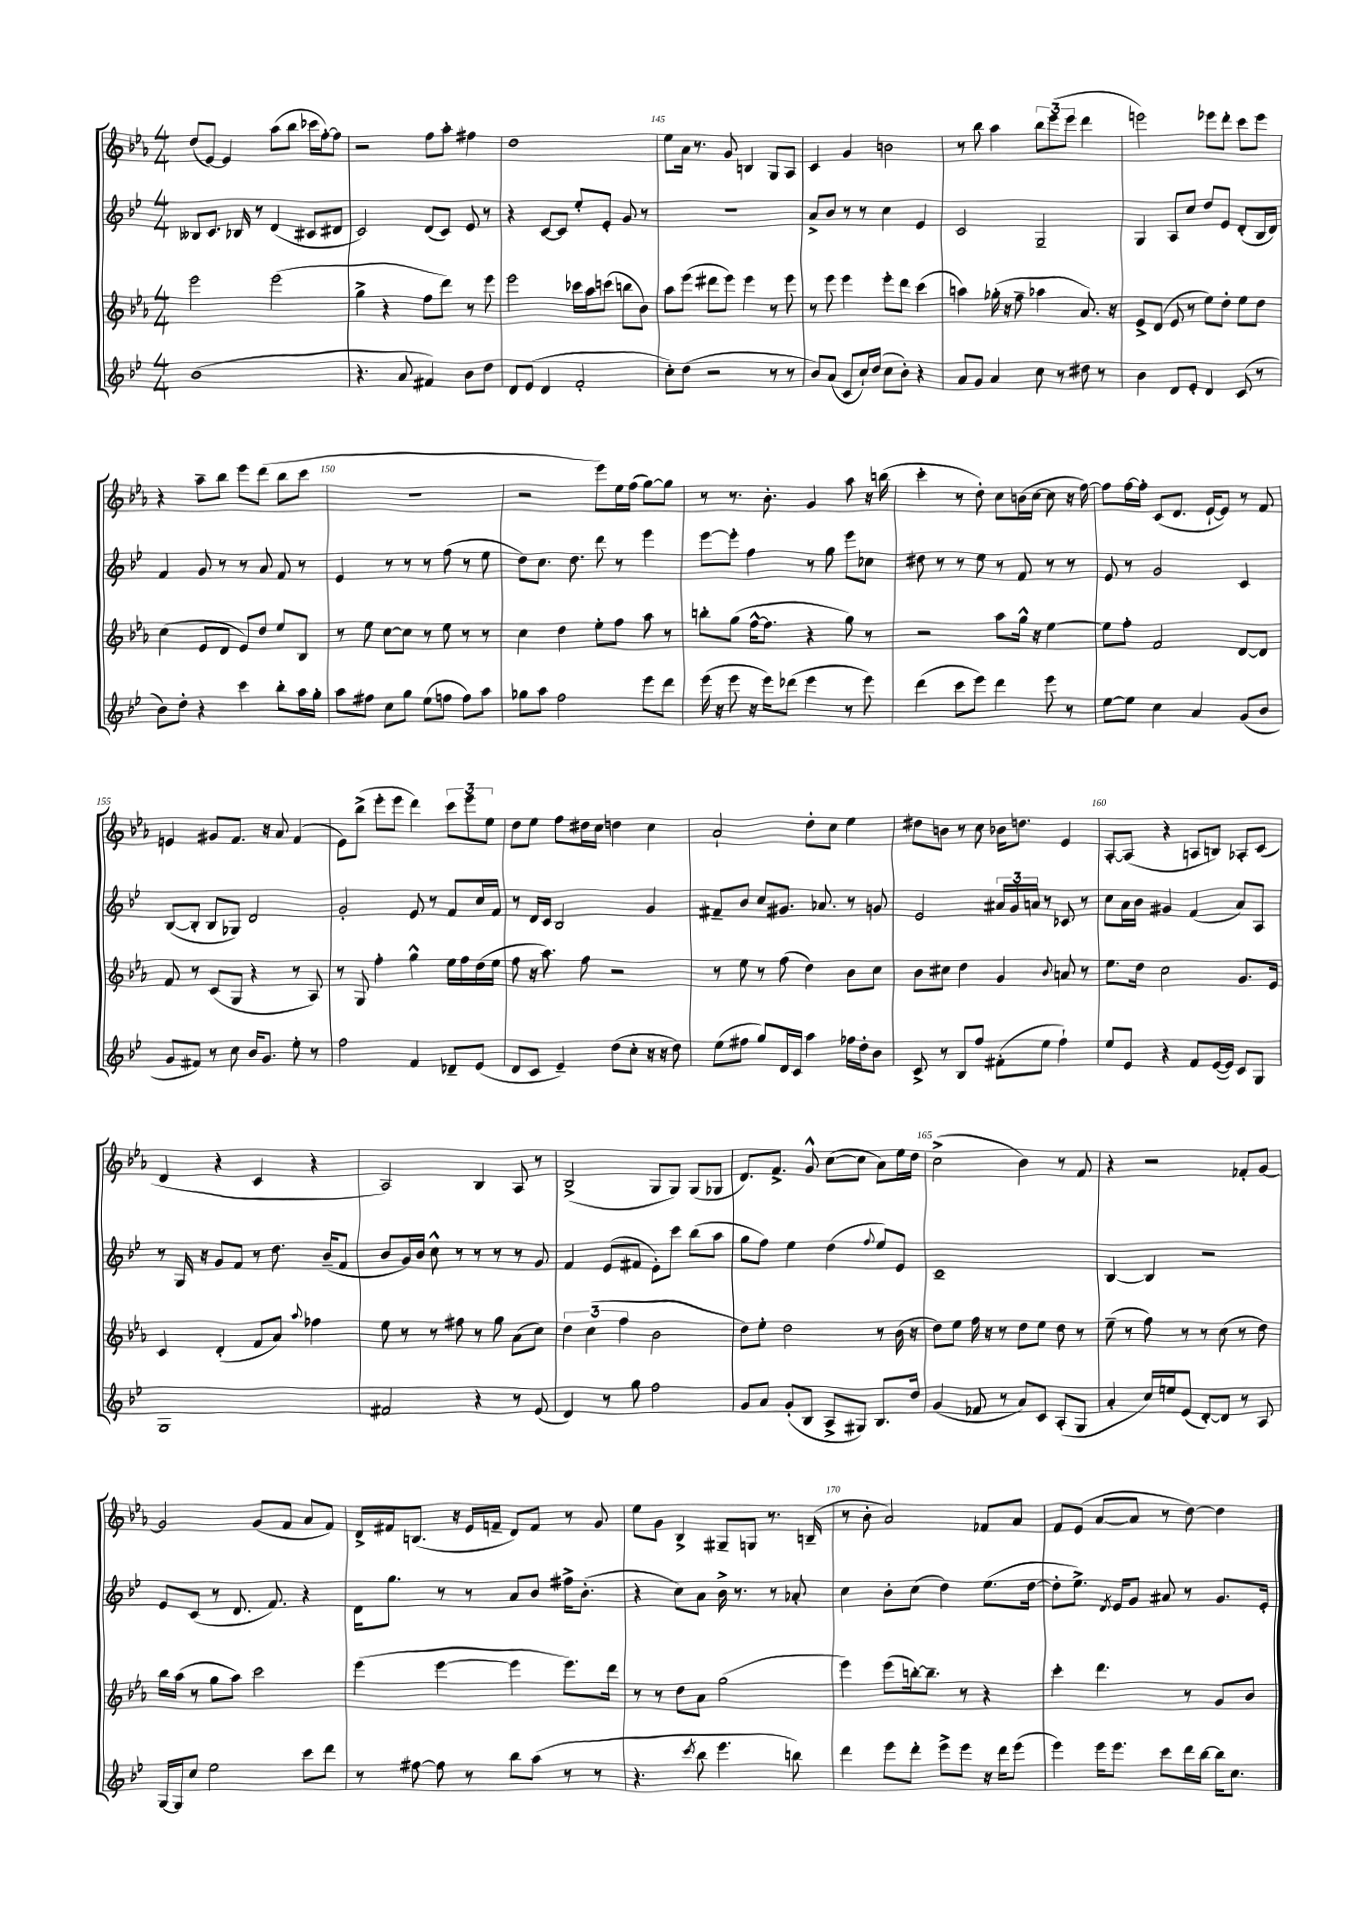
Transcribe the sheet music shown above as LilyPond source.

<<
\new StaffGroup <<
\new Staff = "s0" {
    \clef treble \key ees \major \numericTimeSignature \time 4/4
    \autoBeamOff d''8[( ees'8]~) ees'4 aes''8[( bes''8] ces'''16[ f''16~-.) f''8] |
    r2 f''8[ aes''8]-. fis''4 |
    d''1 |
    ees''8[ aes'16] r8. g'8 b4 g8[ aes8] |
    c'4 g'4 b'2 |
    r8 bes''8 aes''4 \tuplet 3/2 { bes''8[ ees'''8( ees'''8] } d'''4 |
    e'''2) ees'''8[ d'''8]-. c'''8[ ees'''8] |
    r4 aes''8[-- bes''8] ees'''8[ d'''8]( bes''8[ c'''8] |
    R1 |
    r2 ees'''8[) ees''16 f''16]( g''8[~) g''8] |
    r8 r8. bes'8.-. g'4 aes''8 r16 b''16( |
    c'''4-. r8 d''8-.) c''8[ b'16( c''16]~ c''8 r16 f''16~) |
    f''8[ f''16~ f''16]-. c'8[( d'8.] ees'16[~-! ees'8]) r8 f'8 |
    e'4 gis'8[ f'8.] r16 aes'8 f'4( |
    ees'8[) bes''8]->( ees'''8[-. ees'''8] d'''4) \tuplet 3/2 { c'''8[ ees'''8 ees''8] } |
    d''8[ ees''8] f''8[ dis''16 c''16] d''4 c''4 |
    aes'2-! d''8[-. c''8] ees''4 |
    dis''8[ b'8] r8 c''8 bes'16[ d''8.] ees'4 |
    aes8[~-. aes8]( r4 a8[ b8]) aes8[-. c'8]( |
    d'4 r4 c'4 r4 |
    aes2) bes4 aes8 r8 |
    bes2->( g8[ g8]) g8[( ges8] |
    d'8.[) f'8.]-> g'8-^ c''8[~( c''8] aes'8[) ees''16 d''16] |
    c''2->( bes'4) r8 f'8 |
    r4 r2 fes'8[-. g'8]~ |
    g'2 g'8[( f'8] aes'8[ f'8]) |
    d'16[-> fis'16 b8.]( r16 ees'16[ f'16]-- d'8[) f'8] r8 g'8 |
    ees''8[ g'8] bes4-> gis8[-- g8] r8. b16--( |
    r8 bes'8-. aes'2) fes'8[ aes'8] |
    f'8[ ees'8]( aes'8[~ aes'8] r8 d''8~) d''4 \bar "|." |
}
\new Staff = "s1" {
    \clef treble \key bes \major \numericTimeSignature \time 4/4
    \autoBeamOff beses8[ c'8.] bes16 r8 d'4( cis'8[ dis'8] |
    c'2) d'8[( c'8]) ees'8 r8 |
    r4 c'8[~ c'8] ees''8[-. ees'8]-. g'8 r8 |
    R1 |
    a'8[-> bes'8] r8 r8 c''4 ees'4 |
    c'2 g2-- |
    g4 a8[ c''8] d''8[ ees'8] d'8[-.( bes16 d'16]) |
    f'4 g'8 r8 r8 a'8 f'8 r8 |
    ees'4 r8 r8 r8 f''8( r8 ees''8 |
    d''8[) c''8.] d''8. d'''8 r8 ees'''4 |
    ees'''8[~ ees'''8]-. f''4 r8 g''8 ees'''8[ ces''8] |
    dis''8 r8 r8 ees''8 r8 f'8 r8 r8 |
    ees'8 r8 g'2 c'4 |
    bes8[~( bes8]-. bes8[ ges8]) d'2 |
    g'2-. ees'8 r8 f'8[ c''16 f'16] |
    r8 d'16[ c'16] bes2 g'4 |
    fis'8[-- bes'8] c''8[ gis'8.] aes'8. r8 g'8 |
    ees'2 \tuplet 3/2 { ais'16[ g'16 a'16] } r8 ces'8 r8 |
    c''8[ a'16 bes'16] gis'4 f'4( a'8[) a8] |
    r8 g16 r16 g'8[ f'8] r8 d''8. bes'16[--( f'8] |
    bes'8[ g'16) bes'16] c''8-^ r8 r8 r8 r8 g'8 |
    f'4 ees'8[( fis'8] ees'8[-.) c'''8] bes''8[( a''8] |
    g''8[ f''8]) ees''4 d''4( \appoggiatura { f''8 } ees''8[) ees'8] |
    c'1-- |
    bes4~ bes4 r2 |
    ees'8[ c'8]( r8 d'8. f'8.) r4 |
    d'16[ g''8.] r8 r8 a'8[ bes'8] fis''16[-> bes'8.]-.( |
    r4 c''8[) a'8] bes'16-> r8. r8 aes'8-. |
    c''4 bes'8[-. c''8]( d''4) ees''8.[( d''16]~ |
    d''8[-. ees''8.]->) \acciaccatura { d'8 } ees'16[ g'8] ais'8 r8 g'8.[ ees'16]-. \bar "|." |
}
\new Staff = "s2" {
    \clef treble \key ees \major \numericTimeSignature \time 4/4
    \autoBeamOff ees'''2 ees'''2( |
    g''4-> r4 f''8[ d'''8]) r8 ees'''8 |
    ees'''2 ces'''16[ aes''16 c'''8]( b''8[ bes'8]) |
    aes''8[ ees'''8]( dis'''8[ ees'''8]) ees'''4 r8 ees'''8 |
    r8 ees'''8 ees'''4 ees'''8[-. d'''8] c'''4( |
    a''4) ges''16-.( r16 f''8-- aes''4 aes'8.) r16 |
    ees'8[-> d'8]( ees'8 r8 ees''8[) d''8]-. ees''8[ d''8] |
    c''4( ees'8[ d'8] ees'8[) d''8] ees''8[ bes8] |
    r8 ees''8 c''8[~ c''8] r8 ees''8 r8 r8 |
    c''4 d''4 ees''8[-. f''8] aes''8 r8 |
    b''8[-. g''8]( f''16[~-^ f''8.] r4 g''8) r8 |
    r2 aes''8[ g''16]-^ r16 ees''4~ |
    ees''8[ f''8]-. f'2 d'8[~ d'8] |
    f'8 r8 c'8[( g8] r4 r8 aes8) |
    r8 g8 f''4-. g''4-^ ees''16[ f''16 d''16( ees''16] |
    f''8 r16 aes''8.) f''8 r2 |
    r8 ees''8 r8 f''8( d''4) bes'8[ c''8] |
    bes'8[ cis''8] d''4 g'4 \appoggiatura { bes'8 } a'8 r8 |
    ees''8.[ d''16] c''2 g'8.[ ees'16] |
    c'4 d'4-.( f'8[ aes'8]) \appoggiatura { aes''8 } fes''4 |
    ees''8 r8 r8 fis''8 r8 g''8 aes'8[( c''8]) |
    \tuplet 3/2 { d''4 c''4( f''4 } bes'2 |
    d''8[) ees''8]-. d''2 r8 bes'16( r16 |
    d''8[) ees''8] f''16 r16 r8 d''8[ ees''8] d''8 r8 |
    ees''8--( r8 f''8) r8 r8 c''8( r8 d''8) |
    bes''16[ aes''16]( r8 g''8[ aes''8]) c'''2 |
    ees'''4( ees'''4~ ees'''4 ees'''8.[) d'''16] |
    r8 r8 d''8[ aes'8] g''2( |
    ees'''4) ees'''8[( b''16~-.) b''8.]-- r8 r4 |
    c'''4-. d'''4. r8 g'8[ bes'8] \bar "|." |
}
\new Staff = "s3" {
    \clef treble \key bes \major \numericTimeSignature \time 4/4
    \autoBeamOff bes'1( |
    r4. a'8 fis'4) bes'8[ d''8] |
    d'8[ ees'8]( d'4 f'2-. |
    c''8[-.) d''8]( r2 r8 r8 |
    bes'8[) a'8]( c'8[ c''16-!) d''16]( c''8[ bes'8]-.) r4 |
    a'8[ g'8] a'4 c''8 r8 dis''8 r8 |
    bes'4 d'8[ ees'8]-. d'4 c'8( r8 |
    bes'8[) d''8]-. r4 c'''4 bes''8[-. a''16 g''16]-. |
    a''8[ fis''8] c''8[ g''8] ees''8[( f''8] f''8[) a''8] |
    ges''8[ a''8] f''2 ees'''8[ d'''8] |
    ees'''16( r16 ees'''8 r16 ees'''16[) des'''8]( ees'''4 r8 ees'''8) |
    d'''4( c'''8[ ees'''8]) d'''4 ees'''8 r8 |
    ees''8[~ ees''8] c''4 a'4 g'8[( bes'8] |
    g'8[ fis'8]) r8 c''8 bes'16[ g'8.] ees''8-. r8 |
    f''2 f'4 des'8[-- ees'8]( |
    d'8[ c'8] ees'4--) d''8[( c''8]-. r16 r16 d''8) |
    ees''8[( fis''8] g''8[) d'16 c'16] a''4 fes''16[ d''16-. bes'8] |
    c'8-> r8 bes8[ f''8] fis'8[-.( ees''8] f''4-!) |
    ees''8[ ees'8] r4 f'8[ ees'16~( ees'16]) c'8[ g8] |
    g1 |
    fis'2 r4 r8 ees'8( |
    d'4) r8 g''8 f''2 |
    g'8[ a'8] g'8[-.( bes8] a8[-> gis8]) bes8.[ d''16] |
    g'4( fes'8 r8 a'8[) c'8] a8[-.( g8] |
    a'4-. c''16[) e''16 ees'8]( d'8[~-.) d'8] r8 a8 |
    g16[~ g16 c''8] ees''2 c'''8[ d'''8] |
    r8 fis''8~ fis''8 r8 bes''8[ a''8]( r8 r8 |
    r4. \acciaccatura { c'''8 } bes''8 ees'''4. b''8) |
    d'''4 ees'''8[ d'''8]-. ees'''8[-> ees'''8] r16 d'''16[ ees'''8]( |
    ees'''4) ees'''16[ ees'''8.] c'''8[ d'''16 bes''16]~ bes''16[ c''8.] \bar "|." |
}
>>
>>
\layout { \context { \Score currentBarNumber = #142 \override BarNumber.break-visibility = ##(#f #t #t) barNumberVisibility = #(every-nth-bar-number-visible 5) } }
